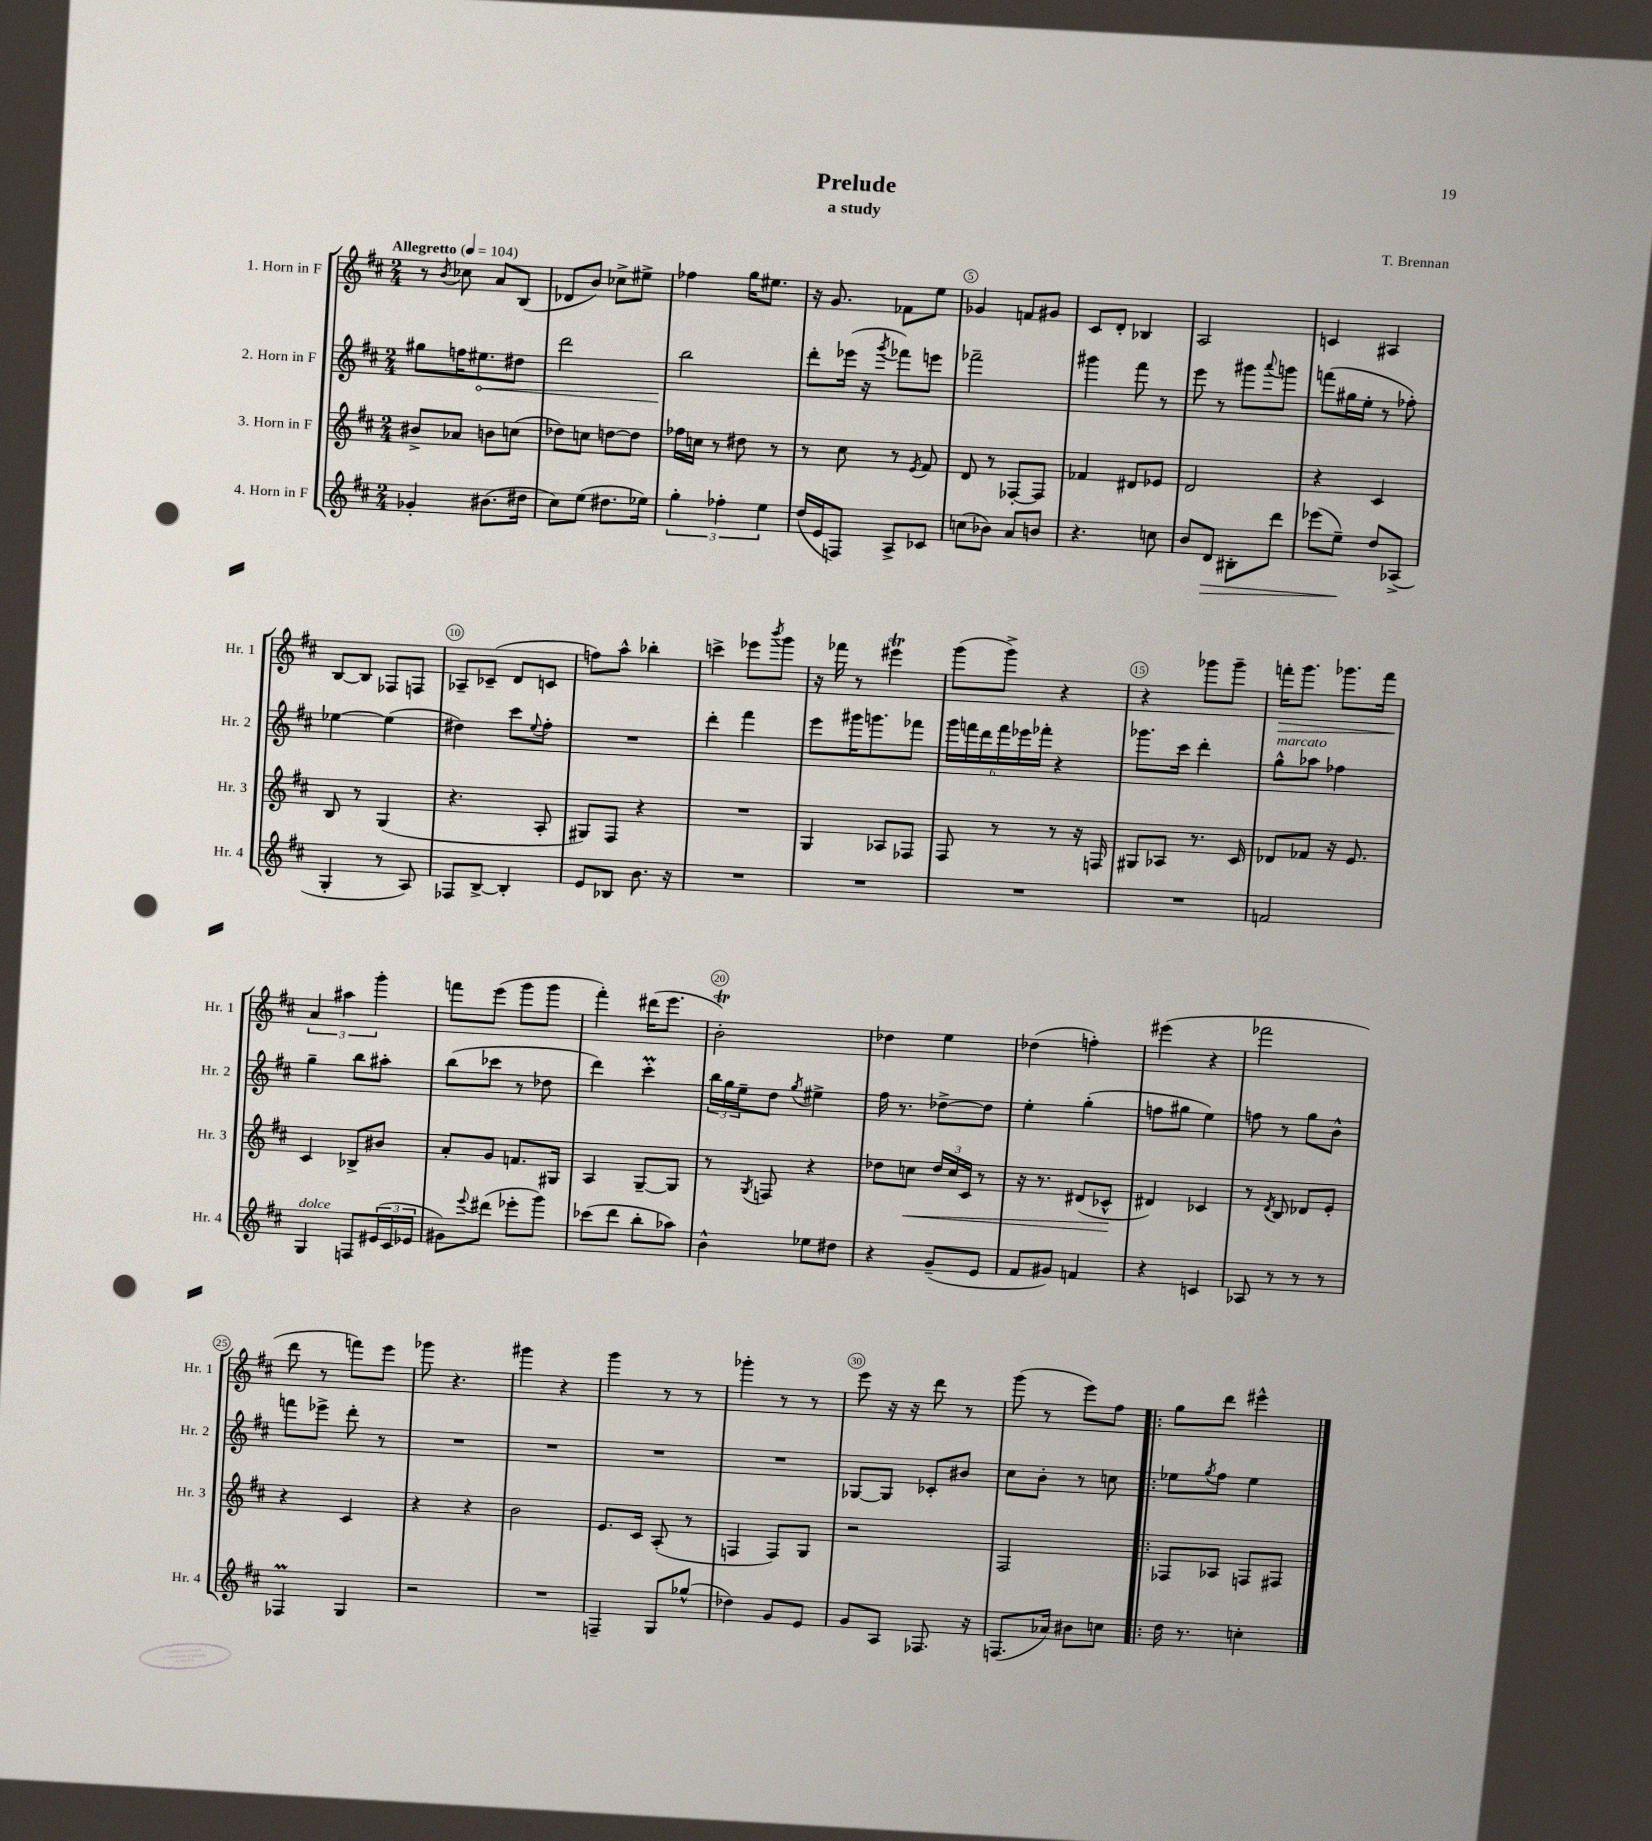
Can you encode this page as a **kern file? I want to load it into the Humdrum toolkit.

**kern	**kern	**kern	**kern
*staff4	*staff3	*staff2	*staff1
*clefG2	*clefG2	*clefG2	*clefG2
*k[f#c#]	*k[f#c#]	*k[f#c#]	*k[f#c#]
*M2/4	*M2/4	*M2/4	*M2/4
*MM104	*MM104	*MM104	*MM104
4g-'	8b#^	8gg#	8r
.	.	.	8qb
.	8a-	16ff	8cc-
.	.	8.ee#	.
(8.b#	8b	.	8a
.	(8cc	8dd#	(8B
16dd#	.	.	.
=	=	=	=
8cc#)	8dd-)	2ddd	8d-
(8ee	8cc	.	8b)
8.dd#	[8dd	.	8cc-^
.	8dd]	.	8ee#^
16ee-)	.	.	.
=	=	=	=
6gg'	16ff-	2bb	4ff-
.	16cc	.	.
.	8r	.	.
6ff-'	.	.	.
.	8dd#	.	16gg
.	.	.	8.ee#
6ee	.	.	.
.	8r	.	.
=	=	=	=
(16dd	8r	8ddd'	16r
16e	.	.	8.g
8F)	8cc#	(16eee-	.
.	.	16r	.
.	.	8qggg	.
8A^	8r	8fff-)	8f-
.	8qe	.	.
8c-	8f#	8eee	8ee
=	=	=	=
(8cc	8d	2fff-~	4g-
8b-)	8r	.	.
8a	[8F-'	.	8f
8b	8F-]	.	8g#
=	=	=	=
4.r	4f-	4ggg#	8c#
.	.	.	8d'
.	8d#	8fff#	4B-
8cc	8e-	8r	.
=	=	=	=
8b	2d	8eee	2A
8d	.	8r	.
8B#'	.	8ggg#	.
.	.	8qqaaa	.
8ddd	.	8ggg	.
=	=	=	=
(8eee-	4r	(8fff	4c
8ee~)	.	16gg#	.
.	.	16ee'	.
8dd	4c#	8r	4A#
(8A-^	.	8ff-')	.
=	=	=	=
4G'	8B	[4ee-	[8B
.	8r	.	8B]
8r	(4G	(4ee-]	8F-
8A)	.	.	8F
=	=	=	=
8F-	4.r	4dd#)	8A-~
[8B^	.	.	(8c-~
4B']	.	8ccc#	8d
.	.	8qqee	.
.	8A'	8ff#'	8c
=	=	=	=
8e	8G#)	2r	8ff)
8B-	8F#	.	8aa^^
8.b	4r	.	4bb-'
16r	.	.	.
=	=	=	=
2r	2r	4ddd'	4ccc^
.	.	4fff#	8eee-
.	.	.	8qbbb
.	.	.	8ggg
=	=	=	=
2r	4G	8eee	16r
.	.	.	16fff-
.	.	16ggg#	8r
.	.	8.ggg	.
.	8A-	.	4eee#
.	8F-	8fff-	.
=	=	=	=
2r	8F#	24ggg	(8ggg
.	.	24fff	.
.	.	24ddd	.
.	8r	24fff	8ggg^)
.	.	24eee-	.
.	.	24fff-'	.
.	8r	4r	4r
.	16r	.	.
.	16F	.	.
=	=	=	=
2r	8G#	8.ggg-	4r
.	8A-	.	.
.	.	16ccc#	.
.	8.r	4ddd'	8ggg-
.	.	.	8ggg-~
.	16c#	.	.
=	=	=	=
2f	8d-	8gg^^	16fff'
.	.	.	8.ggg
.	8f-	8aa-	.
.	16r	4ff-	8.ggg-
.	8.e	.	.
.	.	.	16fff
=	=	=	=
4G	4c#	4gg~	6a
.	.	.	6aa#
8F	8B-^	8bb	.
.	.	.	6ggg'
(24e#	8b#	8aa#'	.
24c#	.	.	.
24e-	.	.	.
=	=	=	=
8g#)	8a'	(8bb	8fff
8qqeee	.	.	.
(8ddd#	8g	8ccc-	(8eee
8eee-'	8.f	8r	8ggg
8ggg)	.	8dd-	8ggg
.	16G#	.	.
=	=	=	=
(8ccc-	4A	4ddd)	4fff#')
8ddd	.	.	.
8bb'	[8G~	4ccc#'	(16ddd#
.	.	.	8.eee
8aa-)	8G]	.	.
=	=	=	=
4b^^	8r	24bb	2b')
.	.	24gg	.
.	.	24ee~	.
.	8qG	.	.
.	8F	8dd	.
.	.	8qgg	.
8ee-	4r	4ee#^	.
8dd#	.	.	.
=	=	=	=
4r	8dd-	16ff#	4dd-
.	.	8.r	.
.	8cc	.	.
(8g~	24dd-	[8dd-^	4ee
.	24cc	.	.
.	24c#	.	.
8e	8r	8dd-]	.
=	=	=	=
8f#	16r	4ee'	(4dd-
.	8.r	.	.
8g#)	.	.	.
4f	(8d#	(4gg'	4ff')
.	8c-^^	.	.
=	=	=	=
4r	4d#)	8ff	(4eee#
.	.	8gg#	.
4c	4c-	4ee)	4r
=	=	=	=
8A-	8r	8ff	2fff-
.	8qd	.	.
8r	8B	8r	.
8r	8d-	8gg	.
8r	8e'	8b^^	.
=	=	=	=
4F-	4r	8fff	8ddd
.	.	8eee-^	8r
4G	4c#	8ddd'	8fff)
.	.	8r	8eee
=	=	=	=
2r	4r	2r	8ggg-
.	.	.	4.r
.	4r	.	.
=	=	=	=
2r	2b	2r	4ggg#
.	.	.	4r
=	=	=	=
4F~	8.e	2r	4ggg
.	16c#	.	.
8G	(8A'	.	8r
(8gg-^^	8r	.	8r
=	=	=	=
4dd-)	4F	2r	4ggg-'
8g	8F)	.	8r
8e	8G	.	8r
=	=	=	=
8g	2r	[8G-	8eee
8A	.	8G-]	16r
.	.	.	16r
8.F-	.	8c-'	8ddd
.	.	8b#	8r
16r	.	.	.
=	=	=	=
(8.F	2F#	8cc#	(8ggg
.	.	8b'	8r
16a-)	.	.	.
8b#	.	8r	8eee)
8cc	.	8cc	8ff#
=!|:	=!|:	=!|:	=!|:
16dd	8F-	8ee-	8gg
8.r	.	.	.
.	.	8qgg	.
.	8A-	8ff#	8ddd
4cc'	8F	4ee-	4eee#^^
.	8F#	.	.
==	==	==	==
*-	*-	*-	*-
